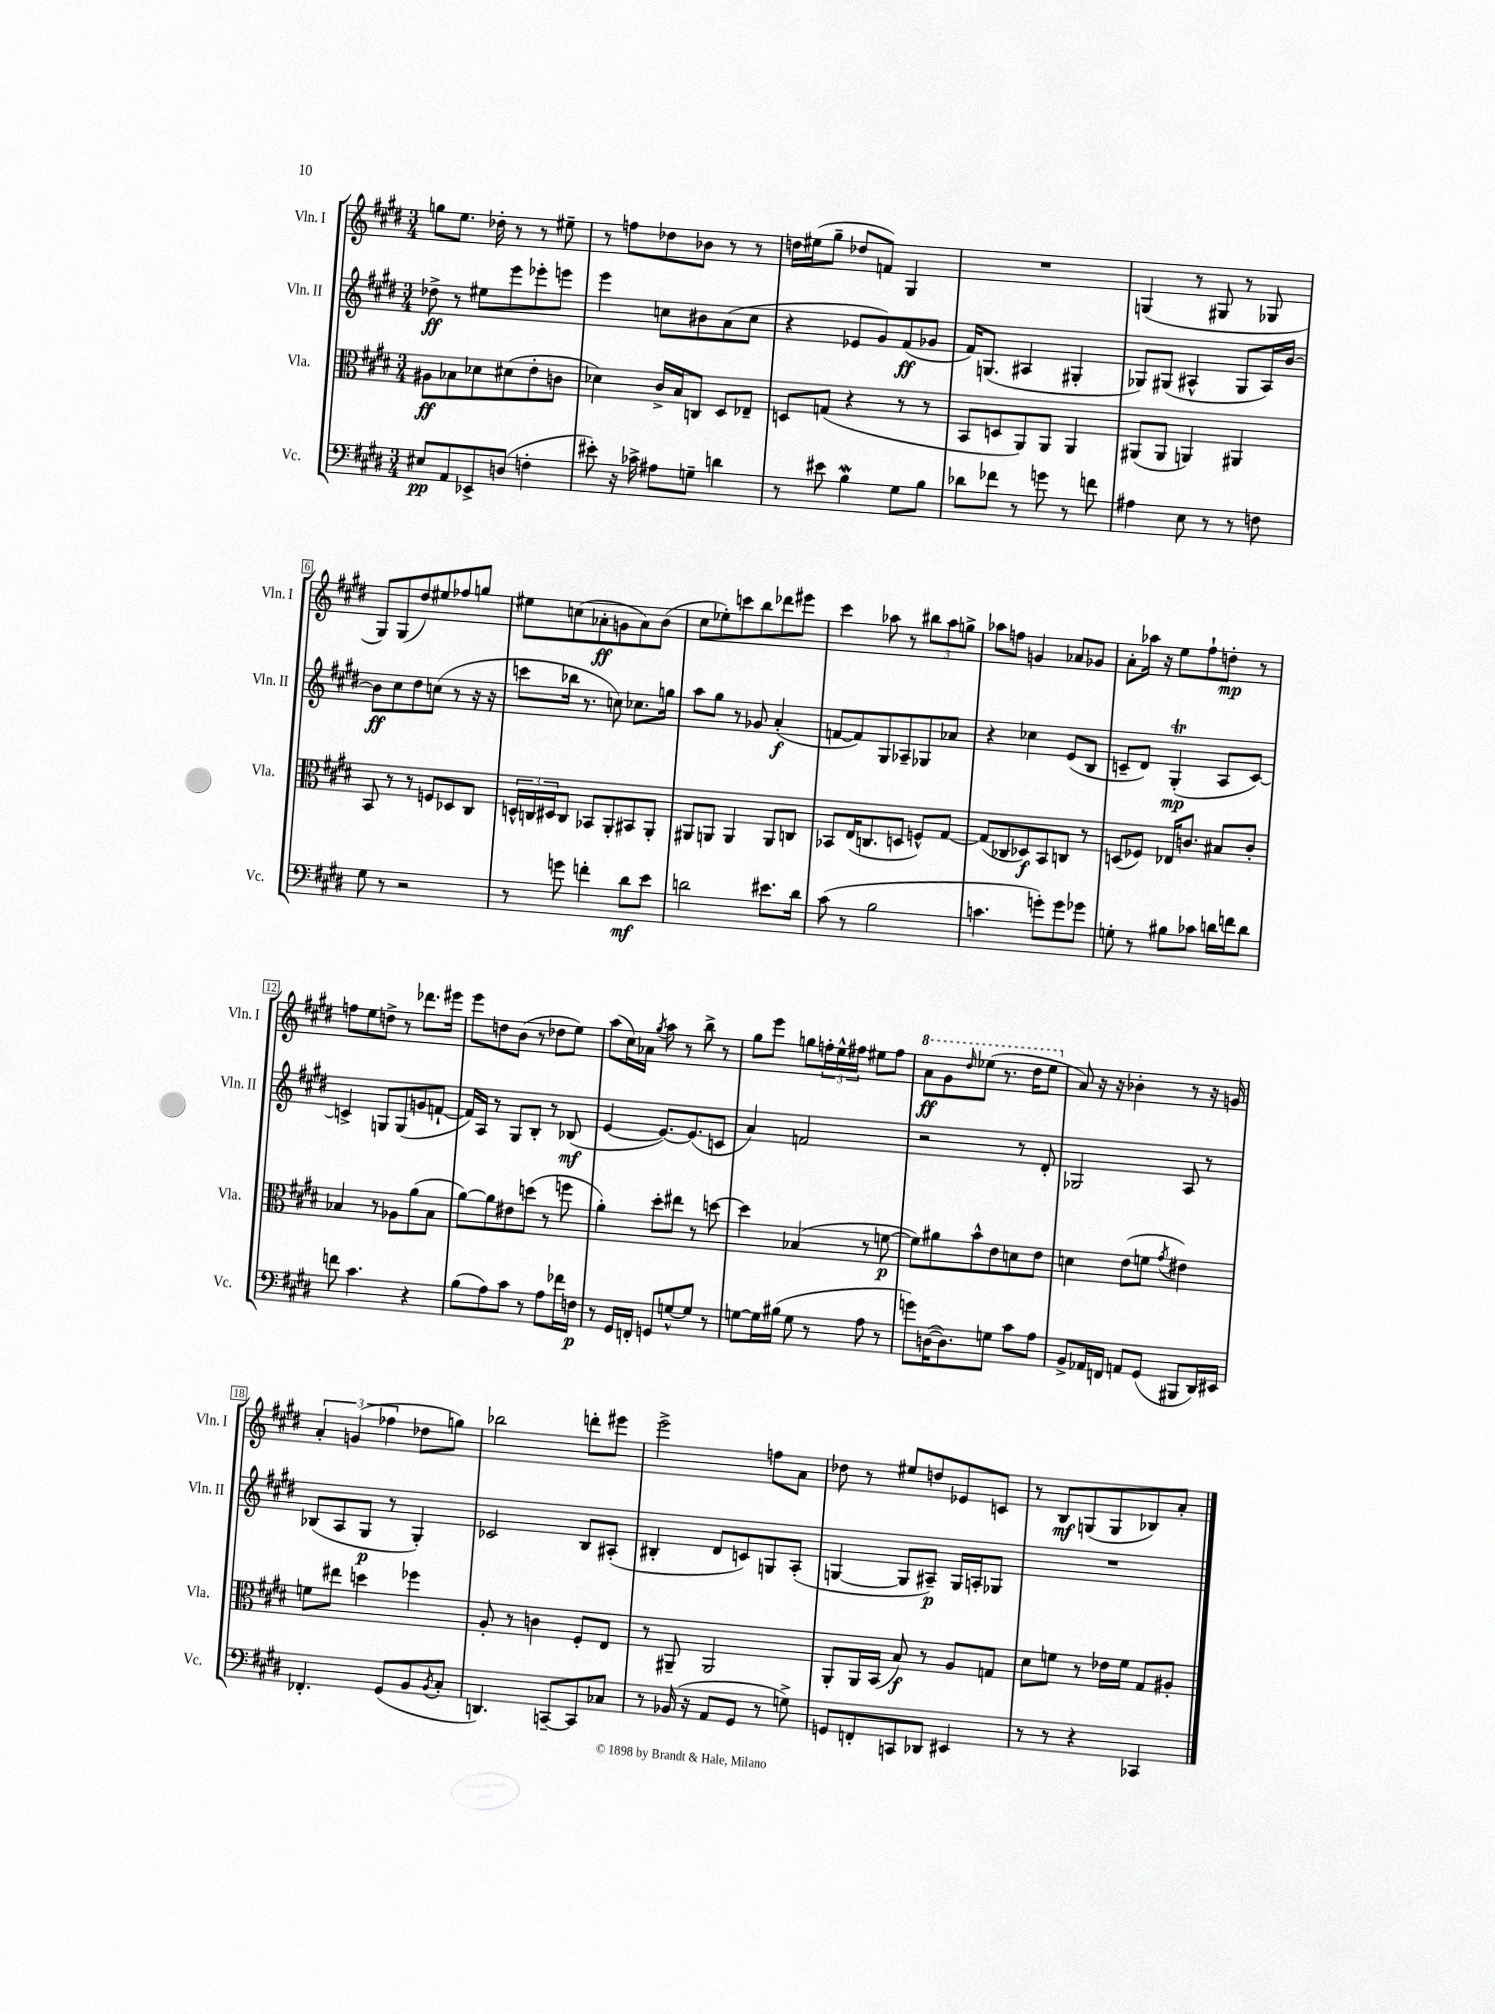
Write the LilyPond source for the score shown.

<<
\new StaffGroup <<
\new Staff = "s0" \with { instrumentName = "Vln. I" shortInstrumentName = "Vln. I" } {
    \clef treble \key e \major \numericTimeSignature \time 3/4
    g''8 e''8. des''16-. r8 r8 eis''8-- |
    r8 f''8 des''8 bes'8 r8 r8 |
    d''16 eis''16( gis''8-- des''8 f'8) gis4 |
    R2. |
    g4( r8 gis8 r8 ges8 |
    gis8) gis8( dis''8) eis''8 fes''8 g''8 |
    eis''8 c''8( aes'8-.\ff g'8 aes'8) b'8( |
    cis''8 ees''8-.) c'''8 b''8 des'''8 eis'''8 |
    cis'''4 aes''8 r8 \tuplet 3/2 { bis''8 aes''8 g''8-> } |
    aes''8 f''8 g'4 aes'8 ges'8 |
    a'8-. aes''16 r16 e''8 fis''8-! d''8-.\mp r8 |
    f''8 e''8 d''8-> r8 des'''8. eis'''16 |
    e'''8 d''8 b'8( r8 des''8 e''8) |
    a''8( cis''16) aes'16 \acciaccatura { gis''8 } a''8 r8 b''8-> r8 |
    gis''8 e'''8 g''8 \tuplet 3/2 { f''16-. e''16-^ fis''16 } eis''8 fis''8 |
    \ottava #1 a''8\ff gis''8 \grace { dis'''16 } ees'''8( r8. dis'''16 ees'''8 \ottava #0 |
    a'8) r16 r16 bes'4-. r8 r16 g'16 |
    \tuplet 3/2 { a'4-. g'4( fes''4 } des''8 g''8) |
    bes''2 d'''8-. eis'''8 |
    e'''2-> f''8 a'8 |
    des''8 r8 eis''8 d''8 ees'8 c'8 |
    r8 b8\mf g8( g8 bes8) a'8-. \bar "|." |
}
\new Staff = "s1" \with { instrumentName = "Vln. II" shortInstrumentName = "Vln. II" } {
    \clef treble \key e \major \numericTimeSignature \time 3/4
    des''8->\ff r8 eis''8 e'''8 ees'''8-. e'''8 |
    e'''4 c''8 bis'8 a'8( c''8 |
    r4 ees'8 gis'8) fis'8\ff( ges'8 |
    fis'16) g8.( ais4 gis4-. |
    ges8) gis8( ais4-^ gis8 ais16) b'16~ |
    b'8\ff cis''8 dis''8 c''8( r8 r16 r16 |
    c'''8 bes''16 r8. c''8) ces''8. g''16 |
    a''8 gis''8 r8 ges'8 a'4-.\f( |
    f'8~ f'8) gis8 aes8-- ges8 aes'8 |
    r4 ces''4 e'8( b8 |
    c'8-- dis'8) gis4-.\trill\mp( a8 c'8~) |
    c'4-> g8 g8( g'8 f'8~-! |
    f'16) a16 r8 gis8 b8-. r8 bes8\mf( |
    e'4~ e'8.~) e'8.( c'8 |
    a'4) f'2 |
    r2 r8 dis'8-. |
    ges2 a8 r8 |
    bes8( a8 gis8\p r8 gis4-.) |
    ces'2 b8 ais8-.( |
    bis4-. dis'8 c'8) g8 a8-.( |
    g4~ g8 ais8--\p) g16 a16-. ges8 |
    R2. \bar "|." |
}
\new Staff = "s2" \with { instrumentName = "Vla." shortInstrumentName = "Vla." } {
    \clef alto \key e \major \numericTimeSignature \time 3/4
    ais8\ff bes8 des'8 dis'8( e'8-. c'8 |
    des'4) cis'16-> b16 c8 dis8 ees8-- |
    d8 g8( r4 r8 r8 |
    b,8 d8 a,8) a,8 a,4 |
    ais,8( ais,8 a,4) ais,4 |
    b,8 r8 r8 f8 des8 cis8 |
    \tuplet 3/2 { d16-^ c16 dis16 } c8 bes,8 a,8-. bis,8 a,8-. |
    ais,8 a,8 a,4 a,8 c8 |
    bes,8 e16( c8. d8 f8-^) gis8~ |
    gis8( ces8 des8\f) b,8 c8 r8 |
    d8( fes8) ees16 c'8. bis8 c'8-. |
    bes4 r8 aes8 a'8( bes8 |
    a'8~) a'8 eis'8 d''8( r8 f''8 |
    a'4-.) dis''8-. eis''8 r8 d''8~ |
    d''4 bes4( r8 f'8~\p |
    f'8) ais'8 b'8-^ e'8 d'8 e'8 |
    d'4 e'8( f'8 \acciaccatura { gis'8 } eis'4) |
    f'8 eis''8 d''4 fes''4 |
    a8-. r8 c'4 fis8-. e8 |
    r8 ais,8-- ais,2 |
    a,8-. a,16 b,16( b8\f) r8 a8 g8 |
    dis'8 f'8 r8 ees'16 f'16 gis8 ais8-. \bar "|." |
}
\new Staff = "s3" \with { instrumentName = "Vc." shortInstrumentName = "Vc." } {
    \clef bass \key e \major \numericTimeSignature \time 3/4
    eis8\pp a,8 ees,8-> d8( f4-. |
    eis'8-.) r16 ces'16-> ais8 g8-- d'4 |
    r8 eis'8 b4\mordent gis8 b8 |
    des'8 fes'8 r8 g'8 r8 f'8 |
    ais4 e8 r8 r8 f8 |
    gis8 r8 r2 |
    r8 g'8 f'4-. dis'8\mf e'8 |
    d'2 eis'8. d'16 |
    cis'8( r8 b2 |
    c'4. g'8-.) g'8 ges'8 |
    g8-. r8 bis8 ces'8 d'16 f'16 d'8 |
    f'8 cis'4. r4 |
    b8( a8) cis'8 r8 a8 fes'16 f16\p |
    r8 gis,16 f,16-. g,8 g8~-^ g8 r8 |
    g8~ g16 bis16( g8 r8 a8 r8 |
    g'8) d16~( d8.) g8 cis'8 a8 |
    b,8-> aes,16 f,16 a,8 gis,8( bis,,8 dis,16) eis,16 |
    fes,4.-. gis,8( b,8 \acciaccatura { b,8 } cis8-. |
    d,4.) c,8~-- c,8 ces8 |
    r8 bes,16( r16 a,8 gis,8 r8 g8->) |
    g,8 f,8-. c,8 des,8 eis,4 |
    r8 r8 r4 ces,4 \bar "|." |
}
>>
>>
\layout { \context { \Score \override BarNumber.stencil = #(make-stencil-boxer 0.1 0.3 ly:text-interface::print) } }
